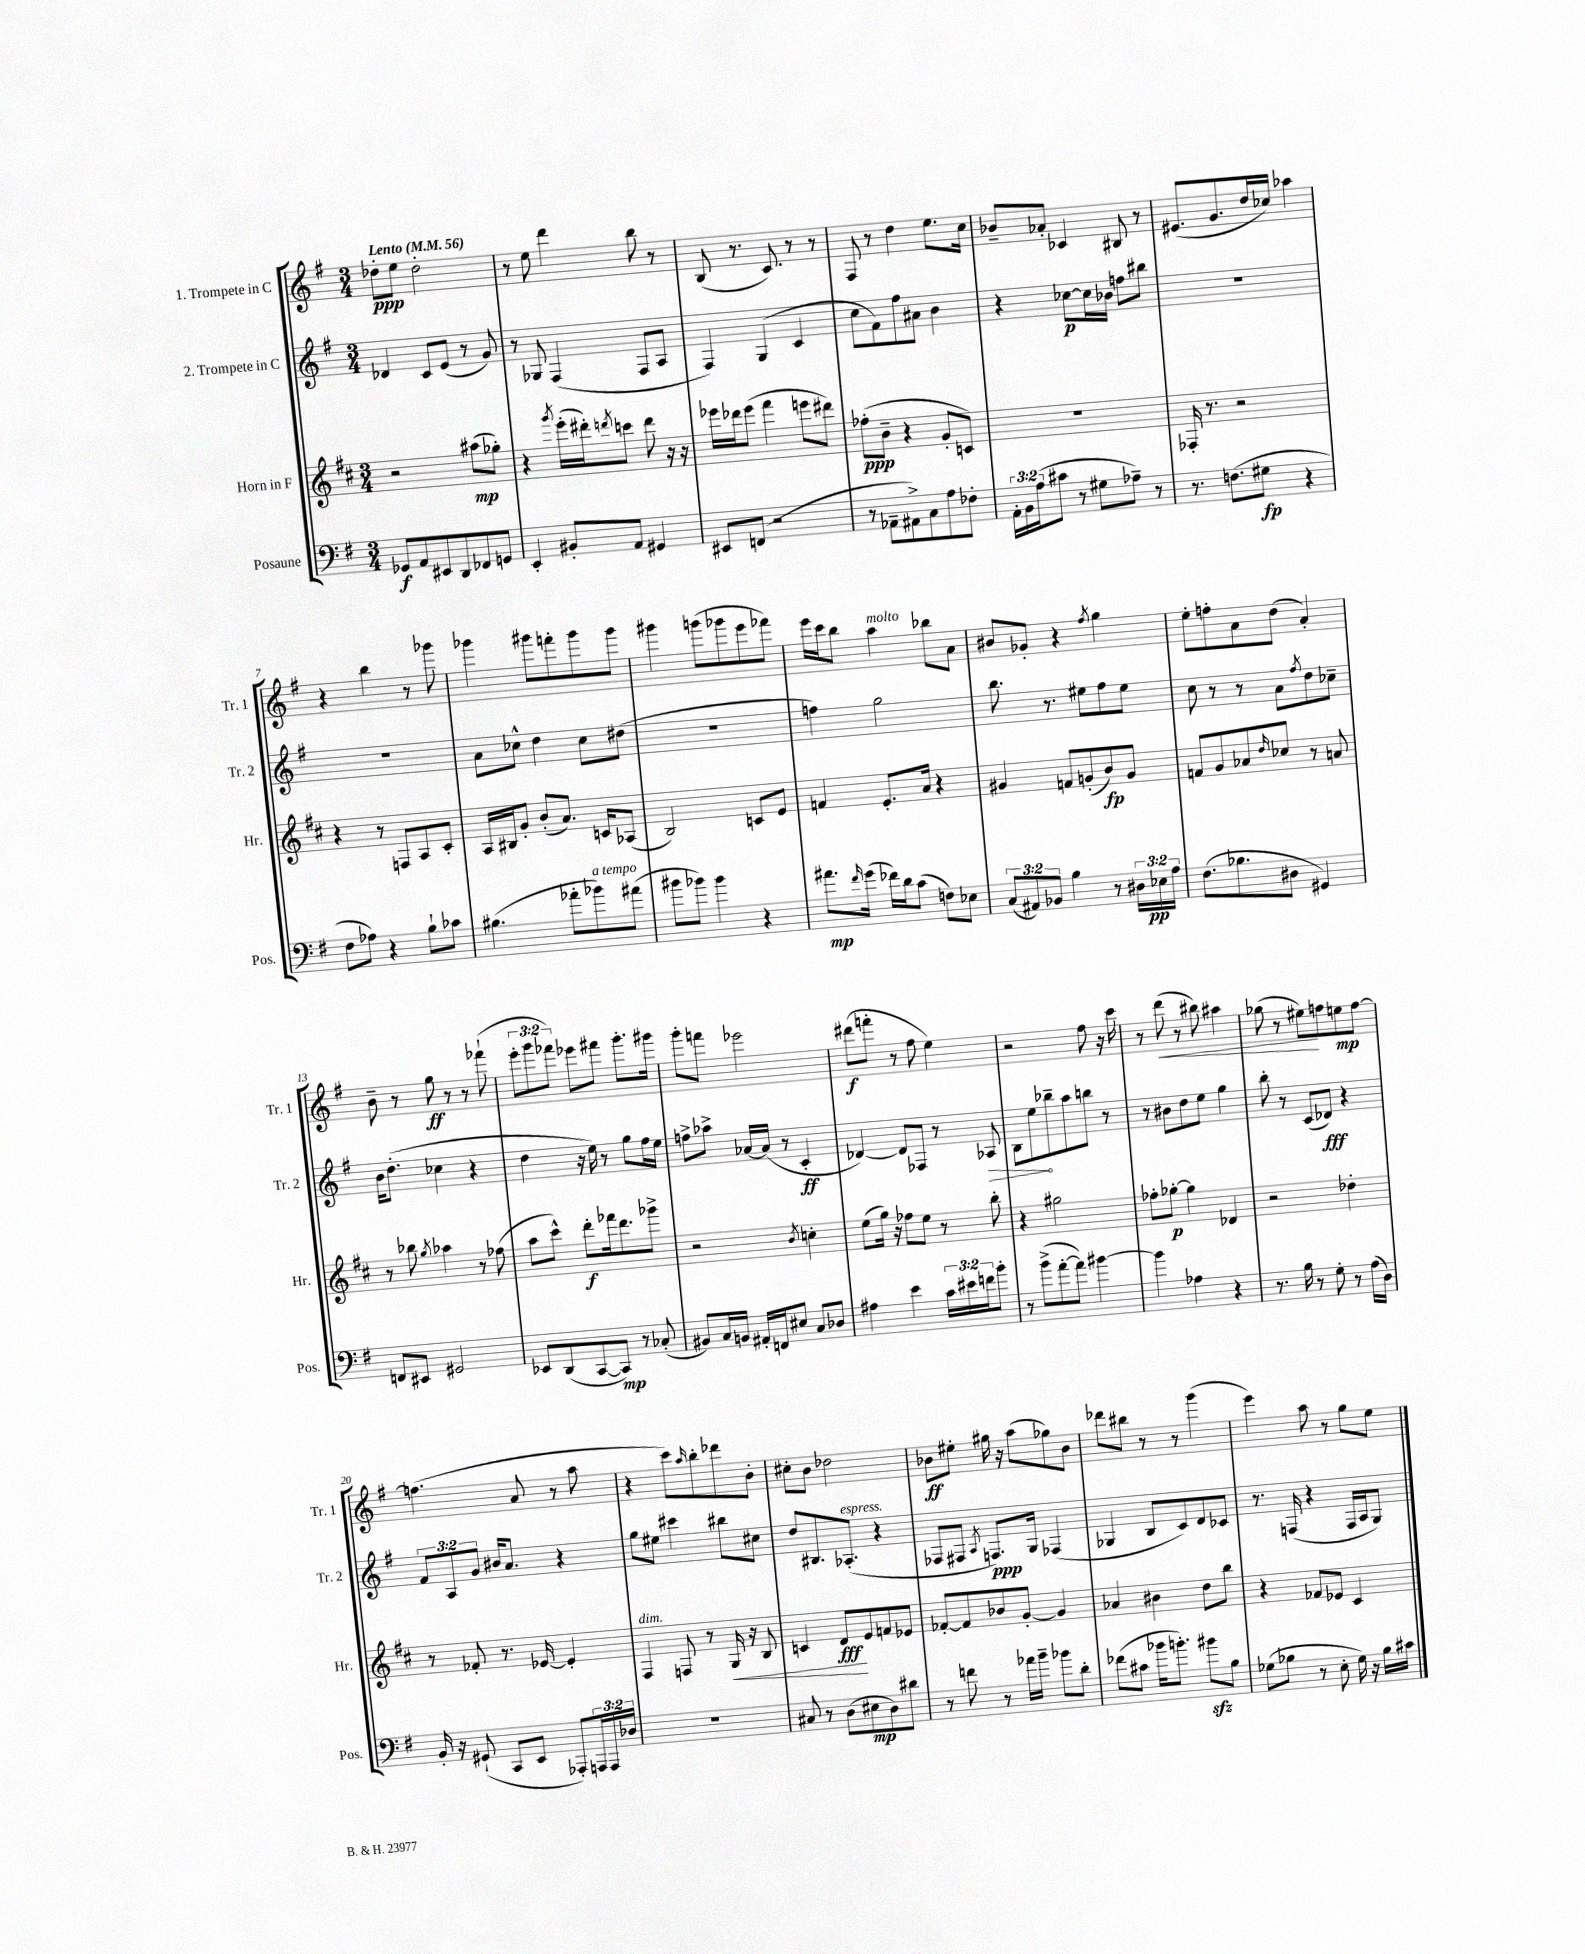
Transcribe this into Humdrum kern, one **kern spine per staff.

**kern	**dynam	**kern	**dynam	**kern	**dynam	**kern	**dynam
*part4	*part4	*part3	*part3	*part2	*part2	*part1	*part1
*staff4	*staff4	*staff3	*staff3	*staff2	*staff2	*staff1	*staff1
*I"Posaune	*	*I"Horn in F	*	*I"2. Trompete in C	*	*I"1. Trompete in C	*
*I'Pos.	*	*I'Hr.	*	*I'Tr. 2	*	*I'Tr. 1	*
*clefF4	*	*clefG2	*	*clefG2	*	*clefG2	*
*k[f#]	*	*k[f#c#]	*	*k[f#]	*	*k[f#]	*
*M3/4	*	*M3/4	*	*M3/4	*	*M3/4	*
*MM56	*	*MM56	*	*MM56	*	*MM56	*
=1	=1	=1	=1	=1	=1	=1	=1
!	!	!	!	!	!	!LO:TX:a:B:t=Lento	!
8GG-X/L	f	2r	.	4d-X/	.	8dd-X'\L	ppp
8AA/	.	.	.	.	.	8ee\J	.
8EE#X/	.	.	.	8c/L	.	2dd-'\	.
8DD/	.	.	.	(8e/J	.	.	.
8FF-X/	.	(8aa#X\L	mp	8r	.	.	.
8GGn/J	.	8gg-X'\J)	.	8g/)	.	.	.
=2	=2	=2	=2	=2	=2	=2	=2
4EE'/	.	4r	.	8r	.	8r	.
.	.	.	.	8G-X/	.	8ee\	.
.	.	8qggg/	.	.	.	.	.
8BB#X'/L	.	(16eee'\LL	.	(4F#/	.	4ddd\	.
.	.	16ddd#X'\J)	.	.	.	.	.
.	.	8qdddn/	.	.	.	.	.
8AA/J	.	8cccn\J	.	.	.	.	.
4GG#X/	.	8ddd\	.	8F#/L	.	8bb\	.
.	.	16r	.	8A/J	.	8r	.
.	.	16r	.	.	.	.	.
=3	=3	=3	=3	=3	=3	=3	=3
8EE#X/L	.	16eee-X\LL	.	4F#/)	.	(8B/	.
.	.	16ddd-X\J	.	.	.	.	.
(8FFn/J	.	(8eee-\J	.	.	.	8.r	.
2r	.	4fff#\	.	(4G/	.	.	.
.	.	.	.	.	.	8.c/)	.
.	.	8eeen\L	.	4c/	.	8r	.
.	.	8ddd#X\J)	.	.	.	8r	.
=4	=4	=4	=4	=4	=4	=4	=4
8r	.	(8ff-X'\L	ppp	8cc\L	.	8F#/	.
8AA-X~\L	.	8b~\J	.	8f#\)	.	8r	.
8AA#X^\)	.	4r	.	8ff#\	.	4dd\	.
8C\	.	.	.	8a#X\J	.	.	.
8A\	.	8g'/L	.	4b\	.	8.ee\L	.
8F-X'\J	.	8cn/J)	.	.	.	.	.
.	.	.	.	.	.	16cc\Jk	.
=5	=5	=5	=5	=5	=5	=5	=5
24AA'\LL	.	2.r	.	4r	.	8b-X~/L	.
24BB\	.	.	.	.	.	.	.
(24A\J	.	.	.	.	.	.	.
8c#X\J	.	.	.	.	.	8a-X'/J	.
8r	.	.	.	[8cc-X\L	p	4c-X/	.
8G#X\L	.	.	.	16cc-\L]	.	.	.
.	.	.	.	16b-X\JJ	.	.	.
8A-X~\J)	.	.	.	8ffn\L	.	8B#X/	.
8r	.	.	.	8bb#X\J	.	8r	.
=6	=6	=6	=6	=6	=6	=6	=6
8.r	.	16F-X'/	.	2.r	.	(8.e#X/L	.
.	.	8.r	.	.	.	.	.
(8.Fn\L	.	.	.	.	.	8.g/	.
.	.	2r	.	.	.	.	.
8G#X\J	fp	.	.	.	.	16dd/L	.
.	.	.	.	.	.	16cc-X/JJ)	.
4r	.	.	.	.	.	4aa-X\	.
!!LO:LB:g=z
=7	=7	=7	=7	=7	=7	=7	=7
8F#\L	.	4r	.	2.r	.	4r	.
8A-X\J)	.	.	.	.	.	.	.
4r	.	8r	.	.	.	4bb\	.
.	.	8Fn/L	.	.	.	.	.
8B`\L	.	8A/	.	.	.	8r	.
8c-X\J	.	8c#'/J	.	.	.	8ggg-X\	.
=8	=8	=8	=8	=8	=8	=8	=8
(4.B#X\	.	16A/LL	.	8a\L	.	4ggg-X\	.
.	.	16B#X/J	.	.	.	.	.
.	.	8g'/J	.	8cc-X^^\J	.	.	.
.	.	(8b'/L	.	4dd\	.	8ggg#X\L	.
8a-X'\L	.	8.a/J)	.	.	.	8fffn'\	.
!LO:TX:a:i:t=a tempo	!	!	!	!	!	!	!
8b-X\)	.	.	.	8cc-\L	.	8ggg#\	.
.	.	16cn/KL	.	.	.	.	.
(8a#X\J	.	(8A-X/J	.	(8dd#X\J	.	8ggg#\J	.
=9	=9	=9	=9	=9	=9	=9	=9
8b#X\L	.	2B/)	.	2.r	.	4ggg#X\	.
8b-X\J)	.	.	.	.	.	.	.
4b-\	.	.	.	.	.	(8gggn\L	.
.	.	.	.	.	.	8ggg-X\	.
4r	.	8cn/L	.	.	.	8eee\	.
.	.	8e/J	.	.	.	8fff-X\J)	.
=10	=10	=10	=10	=10	=10	=10	=10
8.a#X\L	mp	4fn/	.	4ffn\)	.	16eee\LL	.
.	.	.	.	.	.	16ccc\J	.
.	.	.	.	.	.	8bb\J	.
16qqf#/	.	.	.	.	.	.	.
(16g\Jk	.	.	.	.	.	.	.
!	!	!	!	!	!	!LO:TX:a:i:t=molto	!
16f-X\LL)	.	8.e'/L	.	2gg\	.	4aa\	.
16d\J	.	.	.	.	.	.	.
(8c\J	.	.	.	.	.	.	.
.	.	16a/Jk	.	.	.	.	.
8Fn\L)	.	4r	.	.	.	8bb-X\L	.
8E-X\J	.	.	.	.	.	8a\J	.
=11	=11	=11	=11	=11	=11	=11	=11
(12C/L	.	4g#X/	.	8.bb\	.	8b#X/L	.
12AA#X/)	.	.	.	.	.	.	.
.	.	.	.	.	.	8g-X'/J	.
12BB-X/J	.	.	.	.	.	.	.
.	.	.	.	8.r	.	.	.
4B\	.	8fn/L	.	.	.	4r	.
.	.	(8gn'/	.	8ee#X\L	.	.	.
.	.	.	.	.	.	8qff#/	.
8r	.	8b/)	fp	8ff#\	.	4gg\	.
24D#X\LL	.	8g/J	.	8ee#\J	.	.	.
24E-X\	pp	.	.	.	.	.	.
24A\JJ	.	.	.	.	.	.	.
=12	=12	=12	=12	=12	=12	=12	=12
(8.F#\L	.	8fn/L	.	8cc\	.	8ee'\L	.
.	.	8g/	.	8r	.	8ffn'\	.
8.B-X\	.	.	.	.	.	.	.
.	.	8a-X/	.	8r	.	8a\	.
.	.	16qqdd/	.	.	.	.	.
8D#X\J	.	8cc-X/J	.	8a\L	.	(8dd\J	.
.	.	.	.	8qff#/	.	.	.
4GG#X/)	.	8r	.	8dd\	.	4a'/)	.
.	.	8an/	.	8cc-X~\J	.	.	.
!!LO:LB:g=z
=13	=13	=13	=13	=13	=13	=13	=13
8FFn/L	.	8r	.	16b\KL	.	8b~\	.
.	.	.	.	(8.dd'\J	.	.	.
8EE#X/J	.	8bb-X\	.	.	.	8r	.
.	.	8qgg/	.	.	.	.	.
2GG#X/	.	4aa-X\	.	4cc-X\	.	8gg\	ff
.	.	.	.	.	.	8r	.
.	.	8r	.	4r	.	8r	.
.	.	(8ff-X\	.	.	.	(8fff-X`\	.
=14	=14	=14	=14	=14	=14	=14	=14
8EE-X/L	.	8aa\L	.	4dd\	.	12eee'\L	.
.	.	.	.	.	.	12ggg\	.
(8DD/	.	8ccc#^^\J)	.	.	.	.	.
.	.	.	.	.	.	12fff-X\J)	.
[8CC/	.	8ddd'\L	f	16r	.	8eee-X\L	.
.	.	.	.	16ee\)	.	.	.
8CC/J])	mp	16fff-X\k	.	8r	.	8fff#X\J	.
.	.	8.ddd\	.	.	.	.	.
8r	.	.	.	8gg\L	.	8.ggg'\L	.
(8C-X'/	.	8ggg-X^\J	.	16ff#\L	.	.	.
.	.	.	.	16ee\JJ	.	16ggg#X\Jk	.
=15	=15	=15	=15	=15	=15	=15	=15
8BB#X/L)	.	2r	.	8ffn^\L	.	8ggg'\L	.
16C/L	.	.	.	8aa-X^\J	.	8fffn\J	.
16BBn/JJ	.	.	.	.	.	.	.
16AA#X'/LL	.	.	.	[16a-X/LL	.	2eee-X\	.
16FFn/J	.	.	.	(16a-/JJ]	.	.	.
8E#X/J	.	.	.	8r	.	.	.
.	.	8qb/	.	.	.	.	.
8C/L	.	4ccn'\	.	4c'/	ff	.	.
8D-X/J	.	.	.	.	.	.	.
=16	=16	=16	=16	=16	=16	=16	=16
4A#X\	.	(8ee\L	.	[4d-X/)	.	(8ddd#X\L	f
.	.	16gg\Jk)	.	.	.	8fffn'\J	.
.	.	16r	.	.	.	.	.
4e\	.	8ff-X\L	.	8d-/L]	.	8r	.
.	.	8ee\J	.	8F-X/J	.	8ff#\	.
24c\LL	.	8r	.	8r	.	4ee\)	.
24e#X\	.	.	.	.	.	.	.
24fn\J	.	.	.	.	.	.	.
!	!	!	!	!	!LO:HP:b	!	!
8b'\J	.	8bb'\	.	8A-X/	>	.	.
=17	=17	=17	=17	=17	=17	=17	=17
8r	.	4r	.	8B\L	.	2r	.
(8b^\L	.	.	.	8ee\	.	.	.
[8a'\	.	2gg#X\	.	8bb-X~\	]	.	.
8a\J])	.	.	.	8aa\	.	.	.
[4b#X\	.	.	.	8bbn\J	.	8ff#\	.
.	.	.	.	8r	.	16r	.
.	.	.	.	.	.	16ccc\	.
=18	=18	=18	=18	=18	=18	=18	=18
4b#\]	.	8ff-X'\L	.	8r	.	8r	.
!	!	!	!	!	!	!	!LO:HP:b
.	.	[8gg-X'\J	p	8b#X\L	.	(8ddd\	<
4A-X\	.	4gg-\]	.	8dd\	.	8r	.
.	.	.	.	8ee\J	.	8bb#X\)	.
4r	.	4d-X/	.	4gg\	.	4aa#X\	.
=19	=19	=19	=19	=19	=19	=19	=19
8.r	.	2r	.	8bb'\	.	(8gg-X\	.
.	.	.	.	8r	.	8r	.
16B\	.	.	.	.	.	.	.
8r	.	.	.	(8c/L	.	8ee#X\L)	.
8G'\	.	.	.	8d-X/J)	fff	8ffn\	[
8r	.	4dd-X'\	.	4r	.	8een\	mp
(16A\LL	.	.	.	.	.	[8ff\J	.
16D\JJ)	.	.	.	.	.	.	.
!!LO:LB:g=z
=20	=20	=20	=20	=20	=20	=20	=20
16BB'/	.	8r	.	12f#/L	.	(4.ffn\]	.
16r	.	.	.	.	.	.	.
.	.	.	.	12A/	.	.	.
(8GG#X`/	.	8f-X'/	.	.	.	.	.
.	.	.	.	12g/J	.	.	.
8CC/L	.	8.r	.	16b#X/KL	.	.	.
.	.	.	.	8.a/J	.	.	.
8EE/J	.	.	.	.	.	8a/	.
.	.	[16e-X/	.	.	.	.	.
8AAA-X'/L)	.	4e-'/]	.	4r	.	8r	.
24AAAn/L	.	.	.	.	.	8aa\	.
24AAA/	.	.	.	.	.	.	.
24D-X/JJ	.	.	.	.	.	.	.
=21	=21	=21	=21	=21	=21	=21	=21
!	!	!LO:TX:a:i:t=dim.	!	!	!	!	!
2.r	.	4F#/	.	8gg\L	.	4r	.
.	.	.	.	8ee#X\J	.	.	.
.	.	8Fn/	.	4ccc#X\	.	8ccc\L)	.
.	.	.	.	.	.	16qqaa/	.
.	.	8r	.	.	.	8bb'\	.
!	!	!	!LO:HP:b	!	!	!	!
.	.	16G/	<	8bb#X\L	.	8ddd-X\	.
.	.	16r	.	.	.	.	.
.	.	8B/	.	8cc#X\J	.	8b'\J	.
=22	=22	=22	=22	=22	=22	=22	=22
8C#X/	.	4cn/	.	8dd/L	.	8cc#X'\L	.
8r	.	.	.	8.B#X/	.	8b\J	.
(8D\L	.	8d/L	fff	.	.	2dd-X\	.
!	!	!	!	!LO:TX:a:i:t=espress.	!	!	!
.	.	.	.	(8.A-X'/J	.	.	.
8E#X\	mp	8e/	[	.	.	.	.
8D\)	.	8fn/	.	4r	.	.	.
8d#X\J	.	8e-X/J	.	.	.	.	.
=23	=23	=23	=23	=23	=23	=23	=23
8r	.	[8f-X'/L	.	8F-X/L	.	8b-X\L	ff
8fn\	.	8f-/]	.	8F#X/J	.	8ee#X'\J	.
.	.	.	.	8qA/	.	.	.
8r	.	8b-X/	.	8.Fn/L)	ppp	16gg#X\	.
.	.	.	.	.	.	16r	.
16a-X\LL	.	[8g'/J	.	.	.	(8aa\L	.
16b~\JJ	.	.	.	16G/Jk	.	.	.
8b-X\L	.	4g/]	.	(4F-X/	.	8gg-X\)	.
8d'\J	.	.	.	.	.	8b-\J	.
=24	=24	=24	=24	=24	=24	=24	=24
(8f-X\L	.	4a-X/	.	4G-X/	.	8ddd-X\L	.
8c#X\J	.	.	.	.	.	8bb#X\J	.
16b-X\KL	.	4b#X\	.	8B/L	.	8r	.
8.bn'\J)	.	.	.	.	.	.	.
.	.	.	.	8c/)	.	8r	.
8b#Xzz\L	.	8dd\L	.	8d/	.	(4ggg\	.
8B\J	.	8bb\J	.	8c-X/J	.	.	.
=25	=25	=25	=25	=25	=25	=25	=25
(8G-X\L	.	4r	.	8.r	.	4eee\)	.
8B-X\J	.	.	.	.	.	.	.
.	.	.	.	(16Fn/	.	.	.
8r	.	8f-X/L	.	4r	.	8aa\	.
8E'\	.	8e-X/J	.	.	.	8r	.
16G-\)	.	4c#/	.	16F/LL	.	8gg\L	.
16r	.	.	.	16A/J	.	.	.
16B-\LL	.	.	.	8G/J)	.	8ee\J	.
16c#X\JJ	.	.	.	.	.	.	.
==	==	==	==	==	==	==	==
*-	*-	*-	*-	*-	*-	*-	*-
